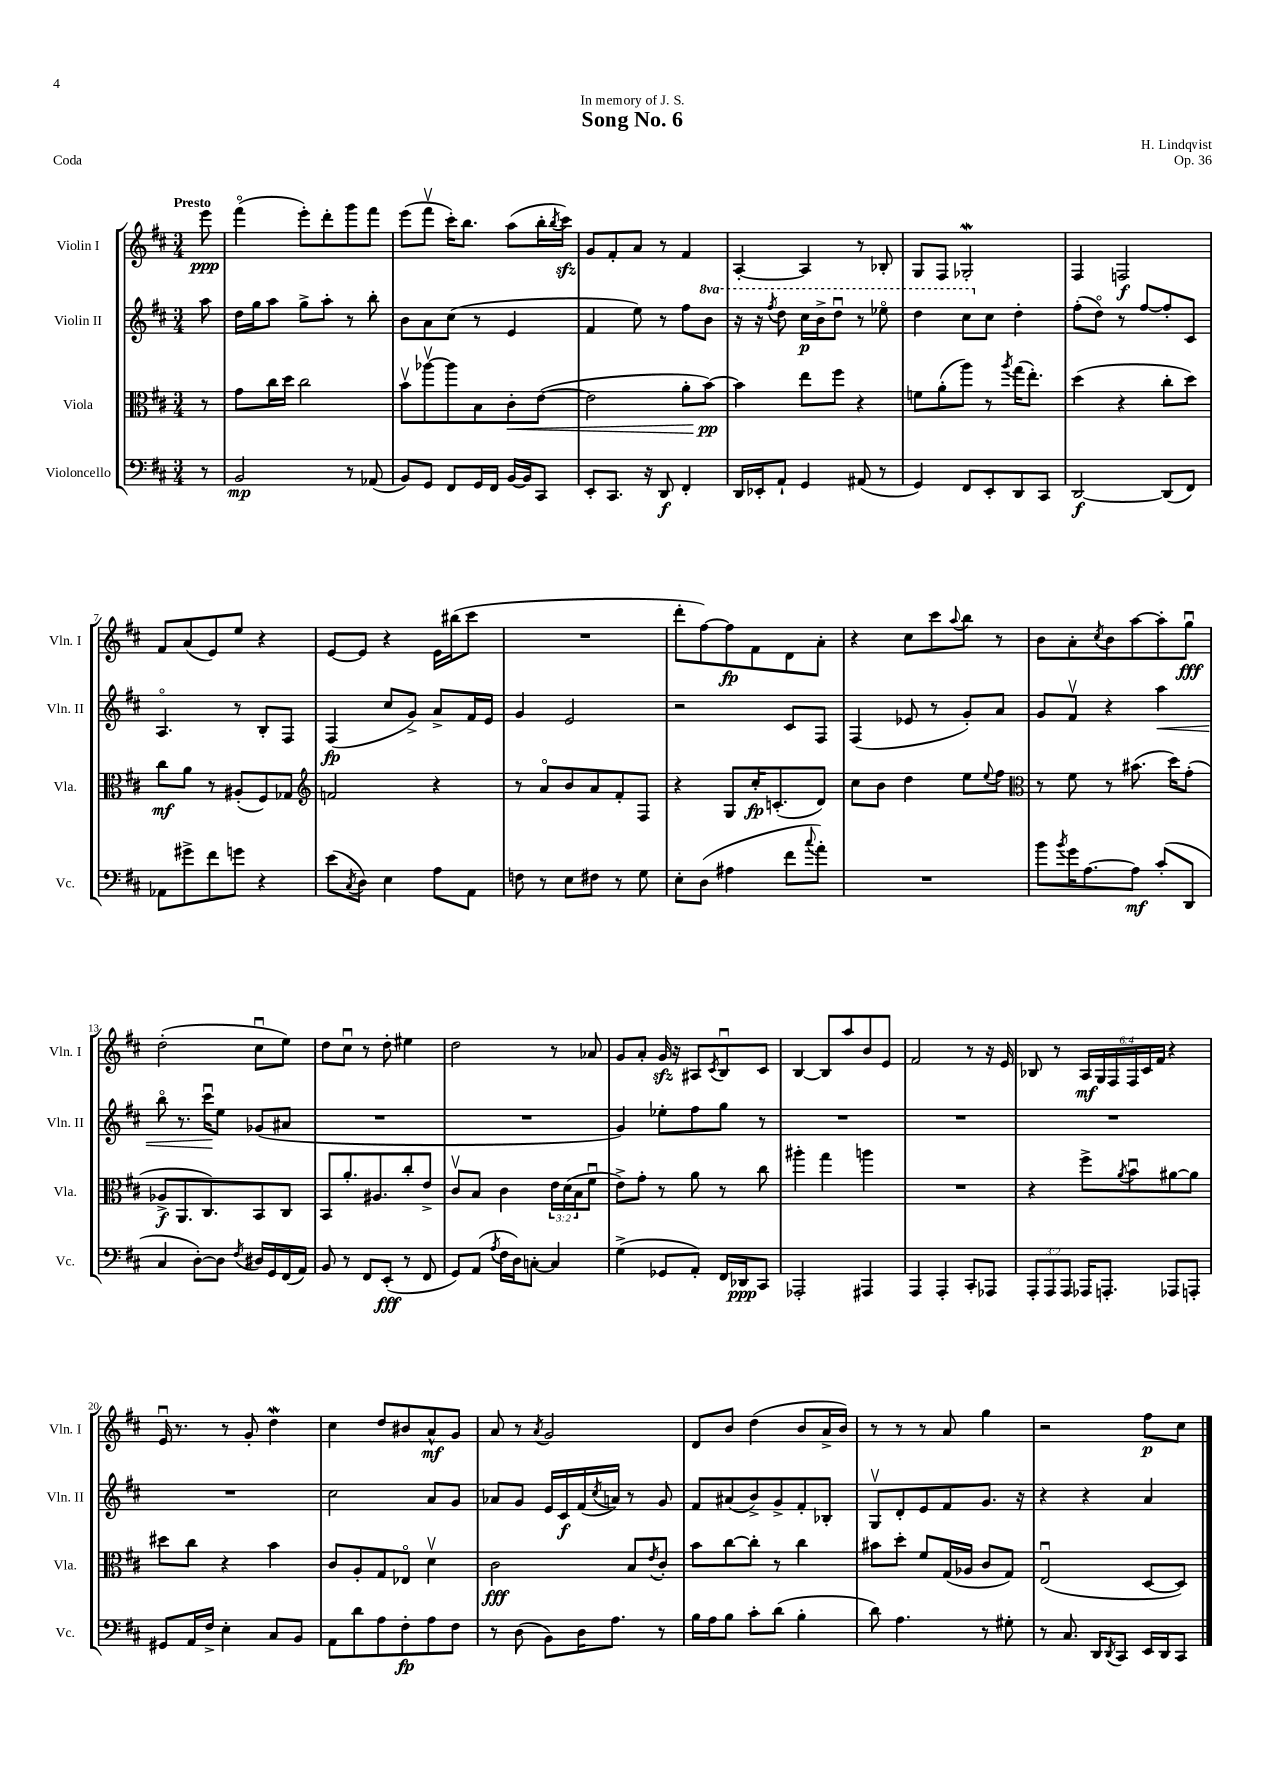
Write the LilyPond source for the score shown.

\header { title = "Song No. 6" composer = "H. Lindqvist" dedication = "In memory of J. S." opus = "Op. 36" piece = "Coda" }
<<
\new StaffGroup <<
\new Staff = "s0" \with { instrumentName = "Violin I" shortInstrumentName = "Vln. I" } {
    \clef treble \key d \major \numericTimeSignature \time 3/4 \override Staff.TupletNumber.text = #tuplet-number::calc-fraction-text \partial 8 \tempo "Presto"
    e'''8\ppp |
    fis'''4\flageolet( e'''8-.) d'''8-. g'''8 fis'''8 |
    e'''8( fis'''8\upbow cis'''16-.) b''8. a''8( b''16-. \acciaccatura { b''8 } cis'''16\sfz) |
    g'8 fis'8-. a'8 r8 fis'4 |
    a4~-. a4 r8 bes8-. |
    g8 fis8 ges2-.\mordent |
    fis4 f2\f |
    fis'8 a'8( e'8) e''8 r4 |
    e'8~ e'8 r4 e'16 bis''16( cis'''8 |
    R2. |
    d'''8-. fis''8~) fis''8\fp fis'8 d'8 a'8-. |
    r4 cis''8 cis'''8 \appoggiatura { a''8 } b''8 r8 |
    b'8 a'8-. \acciaccatura { cis''8 } b'8 a''8~ a''8-. g''8\downbow\fff |
    d''2-.( cis''8\downbow e''8) |
    d''8 cis''8\downbow r8 d''8-. eis''4 |
    d''2 r8 aes'8 |
    g'8 a'8-. g'16\sfz r16 ais8 \acciaccatura { cis'8 } b8\downbow cis'8 |
    b4~ b8 a''8 b'8 e'8 |
    fis'2 r8 r16 e'16 |
    bes8 r8 \tuplet 6/4 { a16\mf g16 fis16 fis16 cis'16 fis'16 } r4 |
    e'16\downbow r8. r8 g'8-. d''4\mordent |
    cis''4 d''8 bis'8 a'8-^\mf g'8 |
    a'8 r8 \acciaccatura { a'8 } g'2 |
    d'8 b'8 d''4( b'8 a'16-> b'16) |
    r8 r8 r8 a'8 g''4 |
    r2 fis''8\p cis''8 \bar "|." |
}
\new Staff = "s1" \with { instrumentName = "Violin II" shortInstrumentName = "Vln. II" } {
    \clef treble \key d \major \numericTimeSignature \time 3/4 \set Staff.ottavationMarkups = #ottavation-simple-ordinals \partial 8
    a''8 |
    d''16 g''16 a''8 g''8-> a''8-. r8 b''8-. |
    b'8 a'8 cis''8( r8 e'4 |
    fis'4 e''8) r8 fis''8 \ottava #1 b''8 |
    r16 r16 \acciaccatura { fis'''8 } d'''8 cis'''16\p b''16-> d'''8\downbow r8 ees'''8\flageolet |
    d'''4 cis'''8 \ottava #0 cis''8 d''4-. |
    fis''8-.( d''8\flageolet) r8 fis''8~ fis''8-. cis'8 |
    a4.\flageolet r8 b8-. fis8 |
    fis4\fp( cis''8 g'8->) a'8-> fis'16 e'16 |
    g'4 e'2 |
    r2 cis'8 fis8 |
    fis4( ees'8 r8 g'8-.) a'8 |
    g'8 fis'8\upbow r4 a''4\< |
    b''8\flageolet r8. cis'''16\downbow\! e''8 ges'8( ais'8 |
    R2. |
    R2. |
    g'4) ees''8-. fis''8 g''8 r8 |
    R2. |
    R2. |
    R2. |
    R2. |
    cis''2 a'8 g'8 |
    aes'8 g'8 e'16 cis'16\f fis'16( \acciaccatura { cis''8 } a'16) r8 g'8 |
    fis'8 ais'8( b'8->) g'8-> fis'8-. bes8-. |
    g8\upbow d'8-. e'8 fis'8 g'8. r16 |
    r4 r4 a'4 \bar "|." |
}
\new Staff = "s2" \with { instrumentName = "Viola" shortInstrumentName = "Vla." } {
    \clef alto \key d \major \numericTimeSignature \time 3/4 \override Staff.TupletNumber.text = #tuplet-number::calc-fraction-text \partial 8
    r8 |
    g'8 cis''16 d''16 cis''2 |
    b'8\upbow aes''8~\upbow aes''8 b8 cis'8-.\< e'8~( |
    e'2 a'8-. b'8~\pp\!) |
    b'4 e''8 fis''8 r4 |
    f'8 a'8-.( a''8) r8 \acciaccatura { a''8 } g''16( e''8.-.) |
    d''4( r4 cis''8-. d''8) |
    cis''8\mf a'8 r8 ais8-.( fis8) ges8 |
    \clef treble f'2 r4 |
    r8 a'8\flageolet b'8 a'8 fis'8-. fis8 |
    r4 g8 cis''16-.\fp c'8.-.( d'8) |
    cis''8 b'8 d''4 e''8 \appoggiatura { e''8 } fis''8 |
    \clef alto r8 fis'8 r8 bis'8.( d''16) g'8-.( |
    aes8->\f a,8. cis8.) b,8 cis8 |
    b,8 a'8.-. ais8. cis''8-. e'8-> |
    cis'8\upbow b8 cis'4 \tuplet 3/2 { e'16 d'16( b16 } fis'8\downbow |
    e'8->) g'8-. r8 a'8 r8 cis''8 |
    ais''4-. g''4 a''4 |
    R2. |
    r4 fis''8-> \acciaccatura { a'8 } b'8\downbow ais'8~ ais'8 |
    dis''8 cis''8 r4 b'4 |
    cis'8 a8-. g8 ees8\flageolet d'4\upbow |
    cis'2\fff b8 \acciaccatura { e'8 } cis'8-. |
    b'8 cis''8~ cis''8-. r8 cis''4 |
    bis'8 d''8-. fis'8 g16( aes16 cis'8 g8) |
    e2\downbow( d8~ d8) \bar "|." |
}
\new Staff = "s3" \with { instrumentName = "Violoncello" shortInstrumentName = "Vc." } {
    \clef bass \key d \major \numericTimeSignature \time 3/4 \override Staff.TupletNumber.text = #tuplet-number::calc-fraction-text \partial 8
    r8 |
    b,2\mp r8 aes,8( |
    b,8) g,8 fis,8 g,16 fis,16 b,16~ b,16 cis,8 |
    e,8-. cis,8. r16 d,8\f fis,4-. |
    d,16 ees,16-. a,8-! g,4 ais,8( r8 |
    g,4) fis,8 e,8-. d,8 cis,8 |
    d,2~\f d,8( fis,8) |
    aes,8 gis'8-> fis'8 g'8 r4 |
    e'8( \acciaccatura { cis8 } d8) e4 a8 a,8 |
    f8 r8 e8 fis8 r8 g8 |
    e8-. d8( ais4 fis'8 \appoggiatura { cis''8 } a'8-.) |
    R2. |
    b'8 \acciaccatura { b'8 } g'16 a8.~ a8\mf cis'8-.( d,8 |
    cis4 d8~-.) d8 \acciaccatura { fis8 } dis16 g,16 fis,16( a,16) |
    b,8 r8 fis,8 e,8-.\fff( r8 fis,8 |
    g,8) a,8( \acciaccatura { a8 } fis16 d16) c8~-. c4 |
    g4->( ges,8 a,8-.) fis,16 des,16\ppp cis,8 |
    aes,,2-. ais,,4 |
    a,,4 a,,4-. cis,8-. aes,,8 |
    \tuplet 3/2 { a,,8-. a,,8 a,,8 } aes,,16 a,,8.-. aes,,8 a,,8-. |
    gis,8 a,16 fis16-> e4-. cis8 b,8 |
    a,8 d'8 a8 fis8-.\fp a8 fis8 |
    r8 d8( b,8) d16 a8. r8 |
    b16 a16 b8 cis'8-. d'8( b4-. |
    d'8) a4. r8 gis8-. |
    r8 cis8. d,16 \acciaccatura { d,8 } cis,8 e,16 d,16 cis,8 \bar "|." |
}
>>
>>
